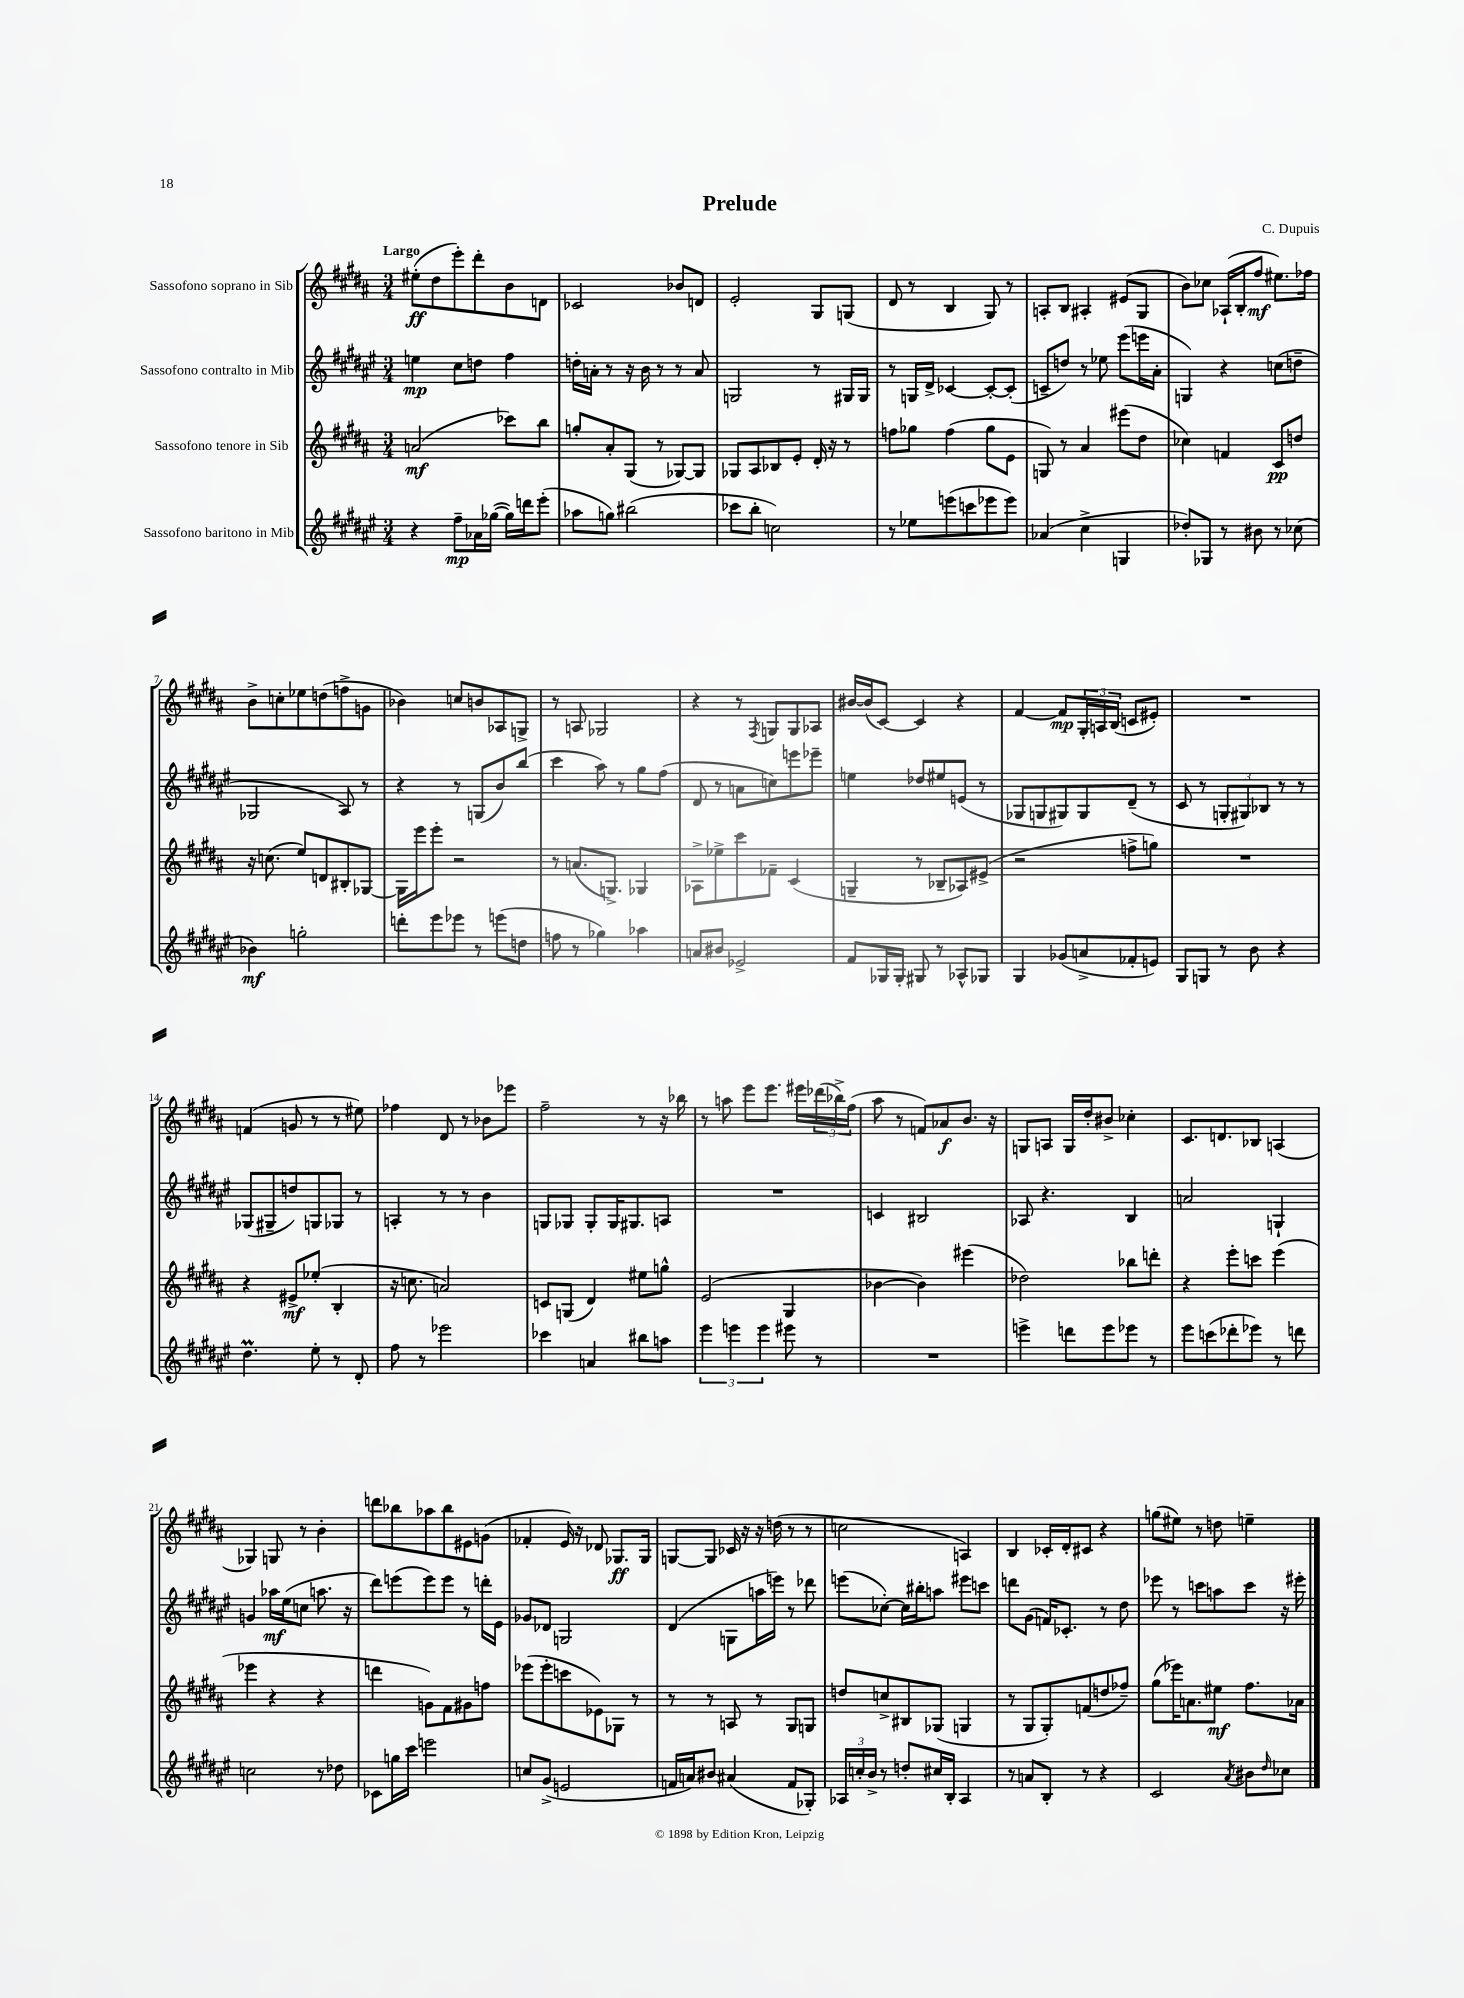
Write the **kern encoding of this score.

**kern	**kern	**kern	**kern
*staff4	*staff3	*staff2	*staff1
*clefG2	*clefG2	*clefG2	*clefG2
*k[f#c#g#d#a#e#]	*k[f#c#g#d#a#]	*k[f#c#g#d#a#e#]	*k[f#c#g#d#a#]
*M3/4	*M3/4	*M3/4	*M3/4
4r	(2a/	4ee\	(8ee#'\L
.	.	.	8dd#\
8ff#~\L	.	8cc#\L	8eee'\)
16a-\L	.	8dd\J	8ddd#'\
([16gg-\JJ	.	.	.
16gg-\]LL)	8ccc-\L)	4ff#\	8b\
16ddd\J	.	.	.
(8eee#'\J	8bb\J	.	8d\J
=	=	=	=
8aa-\L	8gg'/L	16dd'\LL	2c-/
.	.	16a'\JJ	.
8gg\J)	8a#'/	8r	.
(2bb#\	(8G#/J	16r	.
.	.	16b\	.
.	8r	8r	.
.	[8G-/L)	8r	8b-/L
.	8G-/]J	8a/	8d/J
=	=	=	=
8ccc-\L	8G-/L	2G/	2e'/
8bb'\J	8A#/	.	.
2cc\)	8B-/	.	.
.	8e'/J	.	.
.	16d#'/	8r	8G#/L
.	16r	.	.
.	8r	16G#/LL	(8G/J
.	.	16G#/JJ	.
=	=	=	=
8r	8ff\L	8r	8d#/
8ee-\L	8gg-\J	16G/LL	8r
.	.	16d#^/JJ	.
(8eee\	(4ff\	[4c-/	4B/
8ccc\	.	.	.
8eee-\	8gg-\L	8c-'/_L	8G#/)
8eee-\J)	8e\J	(8c-'/]J	8r
=	=	=	=
(4a-/	8G/)	8c~/L	8A'/L
.	8r	8dd/J)	8B/J
4cc#^\	4a#/	8r	4A#'/
.	.	8ee-\	.
4G/	(8eee#\L	(8eee#\L	(8e#/L
.	8dd#\J	16eee\L	8G#/J
.	.	16a#'\JJ	.
=	=	=	=
8dd-'/L)	4cc-\)	4G/)	8b\L)
8G-/J	.	.	8cc-\J
8r	4f/	4r	(16A-`/LL
.	.	.	16B'/J
8b#\	.	.	8ff#/J
8r	8c#/L	(8cc\L	8.ee#\L)
(8cc-\	8dd/J	8dd~\J	.
.	.	.	16ff-\Jk
=	=	=	=
4b-\)	16r	2G-/	8b^\L
.	(8.cc\	.	.
.	.	.	8cc'\
2gg'\	8ee/L)	.	8ee-\
.	8d/	.	(8dd\
.	8B#'/	8A#/)	8ff^\
.	[8G-/J	8r	8g\J
=	=	=	=
8ddd'\L	16G-\]LL	4r	4b-\)
.	16eee\J	.	.
8eee#\	8eee'\J	.	.
8eee-\J	2r	8r	8cc/L
8r	.	(8G/L	8b/
(8eee\L	.	8b/)	8A-/
8dd\J	.	(8bb/J	8G^/J
=	=	=	=
8ff\	8r	4ccc#\	8r
8r	(8.a/L	.	8A/
4gg-\)	.	8aa#\)	2G-/
.	8.G^/J)	.	.
.	.	8r	.
4aa-\	4G-/	8gg#\L	.
.	.	(8ff#\J	.
=	=	=	=
8a/L	8A-^\L	8d#/	4r
8b#/J	8ee-^\	8r	.
2e-^/	8ccc#\	8a\L	8r
.	.	.	8qF#/
.	8f-~\J	8cc\)	8G/L
.	(4c#/	8eee\	8G/
.	.	8eee-~\J	8A-/J
=	=	=	=
8f#/L	4G~/	4ee\	[16b#/LL
.	.	.	(16b#/]J
16G-/L	.	.	[8c#/J)
16G-'/JJ	.	.	.
8G#/	8r	8dd-/L	4c#/]
8r	8B-~/L	8ee#/	.
8A-^^/L	8A-/)	(8e/J	4r
8G-/J	(8e#^/J	8r	.
=	=	=	=
4G#/	2r	8G-/L	[4f#/
.	.	8G/	.
(8g-/L	.	8G#/)	8f#/]L
8a^/	.	8G#/	24G#'/L
.	.	.	24A/
.	.	.	(24B/JJ
8f-'/	8ff^\L	(8d#~/J	8c/L
8e/J)	8gg\J)	8r	8e#'/J)
=	=	=	=
8G#/L	2.r	8c#/	2.r
8G/J	.	8r	.
8r	.	12G'/L	.
.	.	12G#/)	.
8b\	.	.	.
.	.	12B-/J	.
4r	.	8r	.
.	.	8r	.
=	=	=	=
4.dd#\	4r	(8G-/L	(4f/
.	.	8G#~/	.
.	8e#^/L	8dd/)	8g/
8ee#'\	(8ee-'/J	8G/	8r
8r	4B'/	8G-/J	8r
8d#'/	.	8r	8ee#\)
=	=	=	=
8ff#\	16r	4A'/	4ff-\
.	8.cc\	.	.
8r	.	.	.
2eee-\	2a/)	8r	8d#/
.	.	8r	8r
.	.	4b\	8b-\L
.	.	.	8eee-\J
=	=	=	=
4ccc-\	8c/L	8G/L	2ff#~\
.	(8G/J	8G-/J	.
4a/	4d#/)	8G-'/L	.
.	.	16G-/K	.
.	.	8.G#/	.
8bb#\L	8ee#\L	.	8r
8aa\J	8gg^^\J	8A/J	16r
.	.	.	16bb-\
=	=	=	=
6eee#\	(2e/	2.r	8r
.	.	.	8aa\
6eee\	.	.	.
.	.	.	8eee\L
6eee\	.	.	.
.	.	.	8.eee\J
8eee#\	4G#/	.	.
.	.	.	16eee#\LL
8r	.	.	(24ddd-\
.	.	.	24bb-^\)
.	.	.	(24ff#\JJ
=	=	=	=
2.r	[4b-\	4c/	8aa#\
.	.	.	8r
.	4b-\])	2B#/	8f/L)
.	.	.	8a-/
.	(4eee#\	.	8.b/J
.	.	.	16r
=	=	=	=
4eee^\	2dd-\)	8A-/	8G/L
.	.	4.r	8A/J
8ddd\L	.	.	16G/LL
.	.	.	16dd#'/J
8eee\	.	.	8b#^/J
8eee-\J	8bb-\L	4B/	4cc-'\
8r	8ddd'\J	.	.
=	=	=	=
8eee#\L	4r	2a/	8.c#/L
(8ccc\	.	.	.
.	.	.	8.d/
8ddd-'\	8eee'\L	.	.
8eee-\J)	8ccc\J	.	8B-/J
8r	(4eee\	4G`/	(4A/
8ddd\	.	.	.
=	=	=	=
2cc\	4eee-\	4g/	4G-/)
.	4r	16aa-\LL	8G/
.	.	(16ee#\J	.
.	.	8cc\J	8r
8r	4r	8.aa\	4b'\
8dd-\	.	.	.
.	.	16r	.
=	=	=	=
8c-\L	4ddd\	8ddd#\L)	8ddd\L
16gg\L	.	(8eee\	8bb-\
16ccc#\JJ	.	.	.
2eee\	8g\L)	8eee\)	8aa-\
.	8f#\	8eee\J	8bb-\
.	8g#\	8r	8e#\
.	8ff\J	16ddd'\LL	(8g\J
.	.	16e#\JJ	.
=	=	=	=
8cc/L	(8eee-\L	8g-/L	4f-'/
(8g#^/J	8eee-'\	8d-/J	.
2e/	8ccc\	2G/	16e/)
.	.	.	16r
.	8e-\)	.	8d-/
.	8G-\J	.	8.G-/L
.	8r	.	.
.	.	.	16G-/Jk
=	=	=	=
16f/LL	8r	(4d#/	[8G/L
16a/J)	.	.	.
8b#/J	8r	.	8G/]J
(4a#/	8A/	8G\L	16c-/
.	.	.	16r
.	8r	16aa\L	16r
.	.	16eee\JJ)	(16dd\
8f/L	8G#/L	8r	8r
8G-'/J)	8G/J	8ddd-\	8r
=	=	=	=
24A-/LL	8dd/L	(8eee\L	2cc\
24cc'/	.	.	.
24b^/JJ	.	.	.
8r	8cc^/	[8cc-'\J)	.
8dd'/L	8B#/	16cc-\]LL	.
.	.	16bb#'\J	.
16cc#/L	(8G-/J	8aa\J	.
16B'/JJ	.	.	.
4A-/	4G/	8eee#\L	4A/)
.	.	8ccc\J	.
=	=	=	=
8r	8r	8ddd\L	4B/
8a/L	8G#/L	(8g#\J	.
8B'/J	8G#'/)	16f/LK)	16c-'/LL
.	.	8.c-'/J	16d#'/J
8r	(8f/	.	8c#/J
4r	8dd/	8r	4r
.	8ff-~/J)	8dd#\	.
=	=	=	=
2c#/	(8gg#\L	8eee-\	(8gg\L
.	16eee-\K)	8r	8ee#\J)
.	8.a\	.	.
.	.	8ccc\L	8r
.	8ee#\J	8aa\	8dd\
8qa#/	.	.	.
8b#\L	8.ff#\L	8ccc\J	4ee~\
16qqdd#/	.	.	.
8cc-\J	.	16r	.
.	16a-\Jk	16eee#'\	.
==	==	==	==
*-	*-	*-	*-
